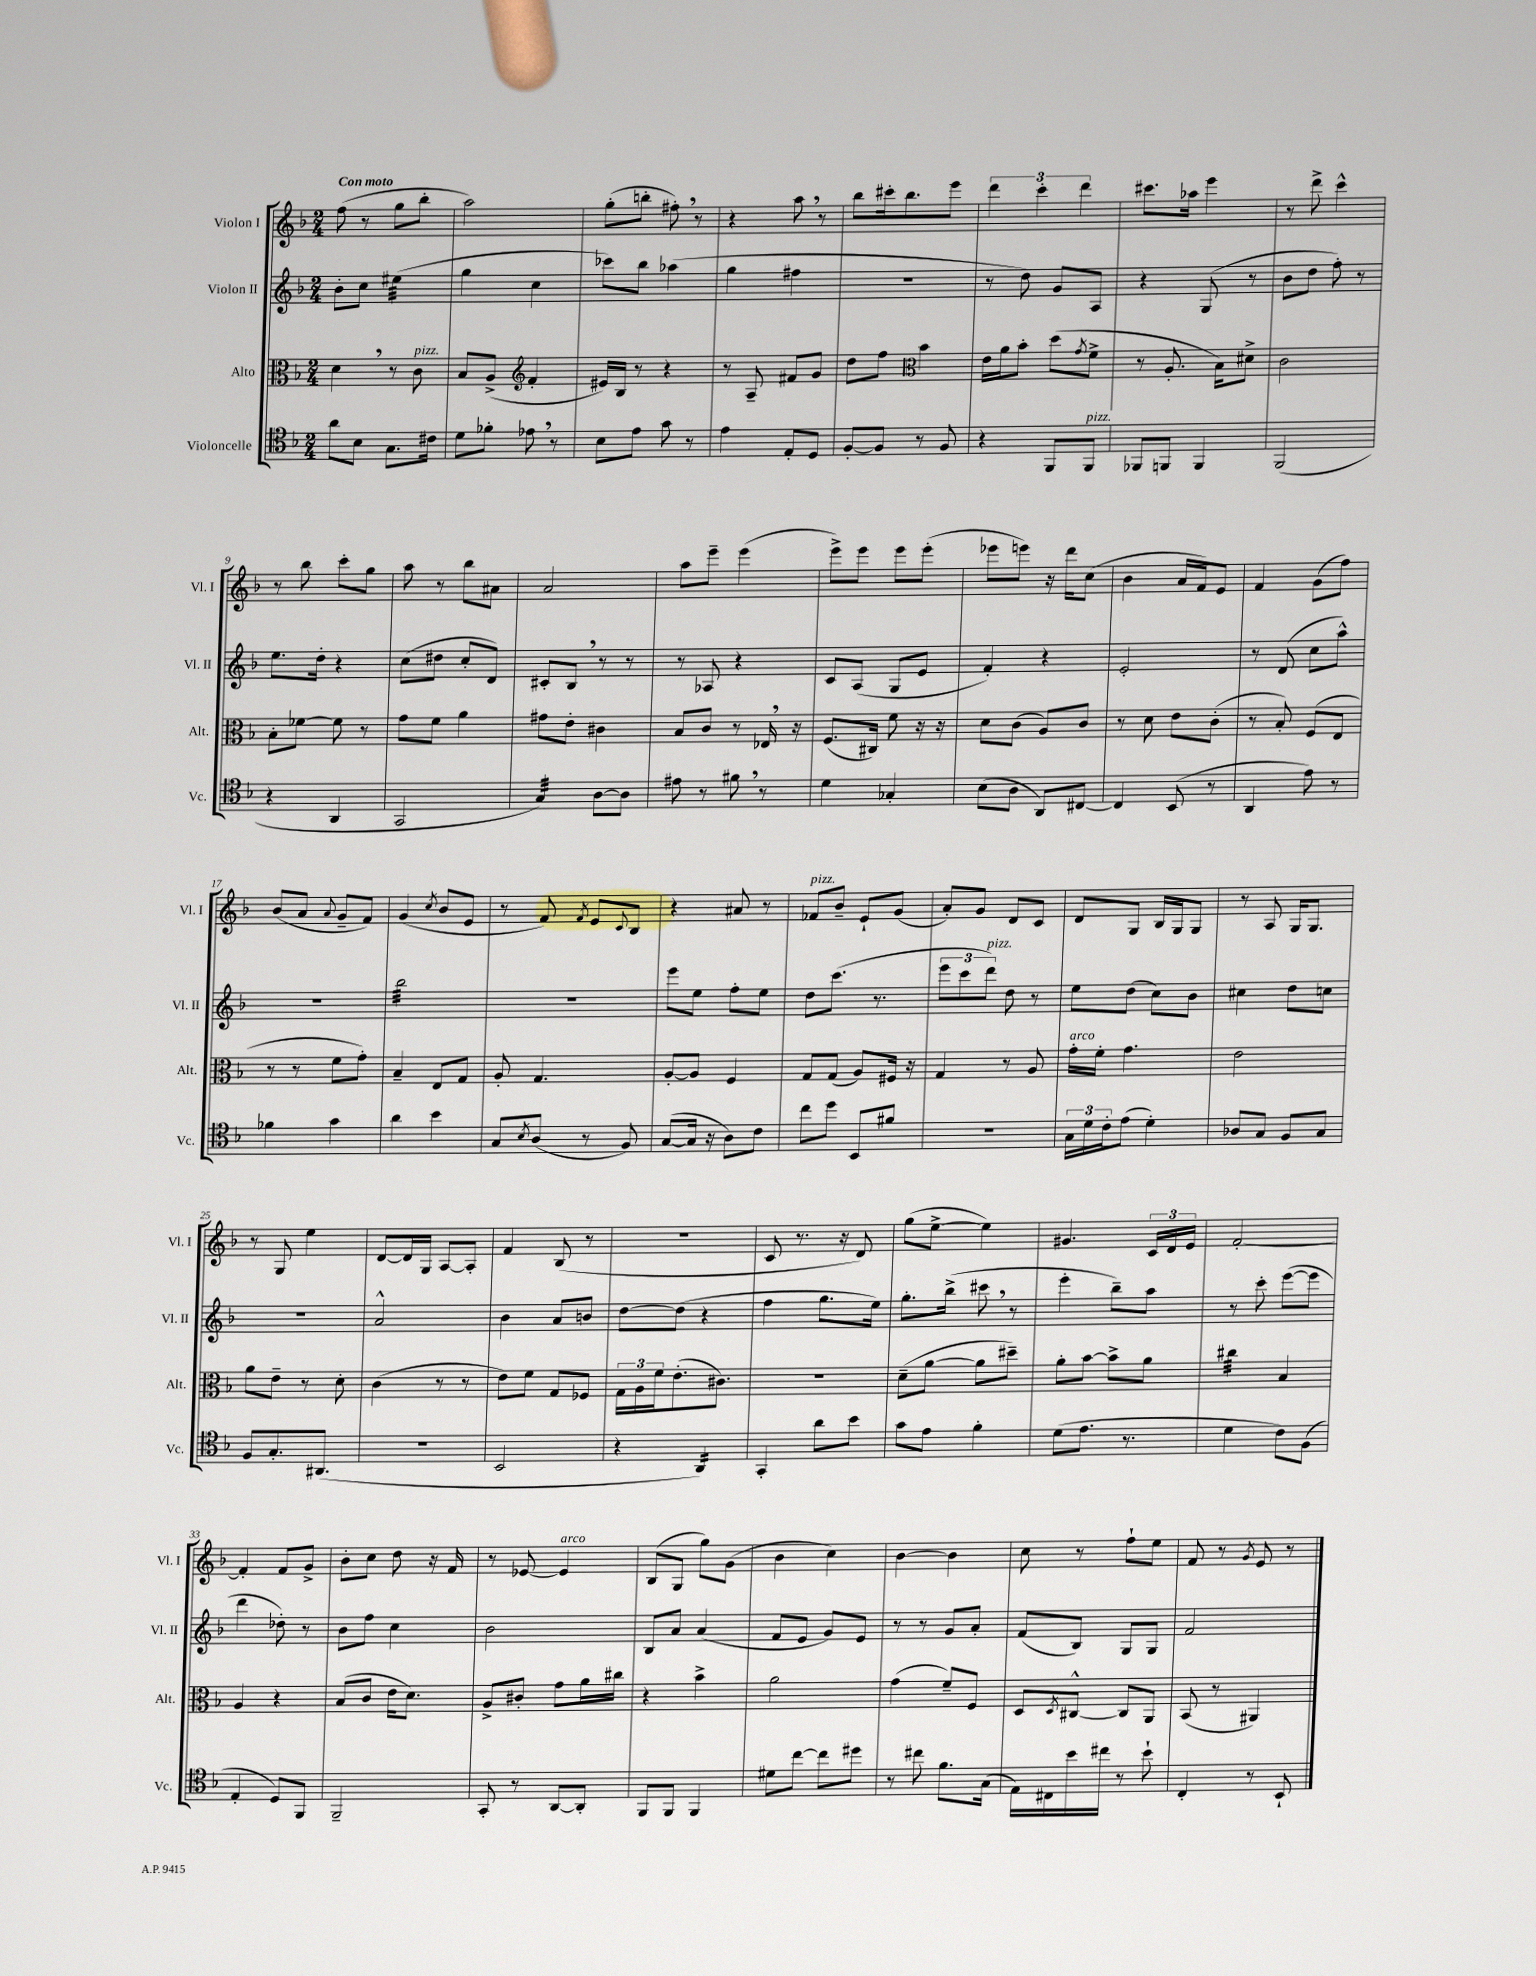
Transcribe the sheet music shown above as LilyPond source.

<<
\new StaffGroup <<
\new Staff = "s0" \with { instrumentName = "Violon I" shortInstrumentName = "Vl. I" } {
    \clef treble \key f \major \numericTimeSignature \time 2/4 \tempo "Con moto"
    f''8( r8 g''8 bes''8-. |
    a''2) |
    g''8-.( b''8-. fis''8-.) \breathe r8 |
    r4 a''8 \breathe r8 |
    bes''8 cis'''16-. bes''8. e'''8 |
    \tuplet 3/2 { d'''4 c'''4-. d'''4 } |
    cis'''8. aes''16 e'''4 |
    r8 d'''8-> c'''4-^ |
    r8 bes''8 c'''8-. g''8 |
    a''8 r8 bes''8 ais'8 |
    a'2 |
    a''8 e'''8-- e'''4( |
    e'''8->) e'''8 e'''8 e'''8-.( |
    ees'''8 e'''8) r16 d'''16 c''8( |
    bes'4 a'16 f'16) e'8 |
    f'4 g'8( f''8) |
    bes'8( a'8 \appoggiatura { a'8 } g'8-- f'8) |
    g'4( \acciaccatura { c''8 } bes'8 e'8 |
    r8 f'8) \acciaccatura { f'8 } e'8 \appoggiatura { c'8 } bes8 |
    r4 ais'8 r8 |
    fes'8^\markup { \italic "pizz." } bes'8-- e'8-! g'8( |
    a'8-.) g'8 d'8 c'8 |
    d'8 g8 bes16 g16 g8 |
    r8 a8 g16 g8. |
    r8 g8 e''4 |
    d'8~ d'16 g16 a8~ a8-. |
    f'4 bes8( r8 |
    r2 |
    c'8 r8. r16 d'8) |
    g''8( e''8~-> e''4) |
    gis'4. \tuplet 3/2 { c'16 d'16 e'16 } |
    f'2~-. |
    f'4-. f'8 g'8-> |
    bes'8-. c''8 d''8 r16 f'16 |
    r8 ees'8~ ees'4^\markup { \italic "arco" } |
    bes8( g8 g''8) g'8( |
    bes'4 c''4) |
    bes'4~ bes'4 |
    c''8 r8 f''8-! e''8 |
    f'8 r8 \acciaccatura { g'8 } e'8 r8 \bar "|." |
}
\new Staff = "s1" \with { instrumentName = "Violon II" shortInstrumentName = "Vl. II" } {
    \clef treble \key f \major \numericTimeSignature \time 2/4
    bes'8-. c''8 eis''4:32( |
    g''4 c''4 |
    ces'''8) bes''8 aes''4( |
    g''4 fis''4 |
    R2 |
    r8 d''8) g'8 a8 |
    r4 g8( r8 |
    bes'8 d''8 f''8-.) r8 |
    e''8. d''16-. r4 |
    c''8( dis''8 c''8-. d'8) |
    cis'8-. bes8 \breathe r8 r8 |
    r8 aes8 r4 |
    c'8 a8( g8 e'8 |
    f'4-.) r4 |
    e'2-. |
    r8 d'8( c''8 a''8-^) |
    R2 |
    bes''2:32 |
    r2 |
    e'''8 e''8 f''8-. e''8 |
    d''8 c'''8.( r8. |
    \tuplet 3/2 { e'''8 c'''8 d'''8^\markup { \italic "pizz." }) } d''8 r8 |
    e''8 d''8( c''8) bes'8 |
    cis''4 d''8 c''8 |
    R2 |
    a'2-^ |
    bes'4 a'8 b'8 |
    d''8~ d''8( r4 |
    f''4 g''8. e''16) |
    g''8.-. bes''16->( cis'''8 \breathe r8 |
    e'''4-. bes''8--) a''8 |
    r8 c'''8-. e'''8~( e'''8 |
    d'''4 des''8-.) r8 |
    bes'8 f''8 c''4 |
    bes'2 |
    bes8 a'8 a'4( |
    f'8 e'8 g'8) e'8 |
    r8 r8 g'8 a'8-. |
    f'8( bes8) g8 g8 |
    f'2 \bar "|." |
}
\new Staff = "s2" \with { instrumentName = "Alto" shortInstrumentName = "Alt." } {
    \clef alto \key f \major \numericTimeSignature \time 2/4
    d'4 \breathe r8 c'8^\markup { \italic "pizz." } |
    bes8 a8->( \clef treble f'4-. |
    eis'16) bes16 r8 r4 |
    r8 a8-- fis'8 g'8 |
    d''8 f''8 \clef alto bes'4 |
    e'16 a'16 bes'8-. d''8( \acciaccatura { g'8 } f'8-> |
    r8 a8.-. bes16) dis'8-> |
    c'2 |
    bes8-. fes'8~ fes'8 r8 |
    g'8 f'8 a'4 |
    gis'8 e'8-. cis'4 |
    bes8 c'8 r8 ees16 \breathe r16 |
    f8.( cis16) f'8 r16 r16 |
    d'8 c'8( a8) c'8 |
    r8 d'8 e'8 c'8-.( |
    r8 bes8-.) f8( e8 |
    r8 r8 f'8 g'8-.) |
    bes4-- e8 g8 |
    a8-. g4. |
    a8~-. a8 f4 |
    g8 g8( a8) fis16 r16 |
    g4 r8 a8 |
    g'16-.^\markup { \italic "arco" } f'16-. g'4. |
    e'2 |
    a'8 e'8-- r8 d'8-. |
    c'4( r8 r8 |
    e'8) f'8 g8 fes8 |
    \tuplet 3/2 { g16 a16 f'16 } e'8.-.( cis'8.) |
    r2 |
    d'8--( a'8~ a'8 dis''8--) |
    a'8-. bes'8~ bes'8-> a'8 |
    cis''4:32 bes4 |
    a4 r4 |
    bes8( c'8 e'16 d'8.) |
    a8-> cis'8-. g'8 a'16 cis''16 |
    r4 bes'4-> |
    a'2 |
    g'4( f'8--) f8 |
    d8 \acciaccatura { d8 } cis8~-^ cis8 a,8 |
    bes,8( r8 ais,4) \bar "|." |
}
\new Staff = "s3" \with { instrumentName = "Violoncelle" shortInstrumentName = "Vc." } {
    \clef tenor \key f \major \numericTimeSignature \time 2/4
    a'8 bes8 g8. cis'16 |
    d'8 fes'8-. ees'8 \breathe r8 |
    bes8 e'8 g'8 r8 |
    e'4 e8-. d8 |
    f8~-. f8 r8 f8 |
    r4 f,8 f,8^\markup { \italic "pizz." } |
    fes,8 f,8 f,4 |
    f,2( |
    r4 a,4 |
    g,2 |
    g4:32) a8~ a8 |
    eis'8 r8 fis'8 \breathe r8 |
    d'4 ges4-. |
    bes8( a8 a,8) cis8~ |
    cis4 bes,8( r8 |
    a,4 e'8) r8 |
    fes'4 g'4 |
    a'4 bes'4 |
    g8 \acciaccatura { bes8 } a8( r8 f8) |
    g8~( g16 r16 a8) c'8 |
    c''8 d''8 bes,8 fis'8 |
    r2 |
    \tuplet 3/2 { g16 d'16 c'16-. } e'8( d'4-.) |
    aes8 g8 f8 g8 |
    f8 g8.-. ais,8.( |
    R2 |
    bes,2 |
    r4 a,4:16) |
    g,4-. a'8 bes'8 |
    g'8 e'8 f'4-. |
    d'8( e'8. r8. |
    d'4 c'8) f8( |
    e4-. d8) f,8 |
    f,2-- |
    g,8-. r8 a,8~ a,8-. |
    f,8 f,8 f,4 |
    dis'8 c''8~ c''8 dis''8 |
    r8 cis''8 f'8. g16( |
    e16) cis16 bes'16 cis''16 r8 bes'8-! |
    c4-. r8 bes,8-! \bar "|." |
}
>>
>>
